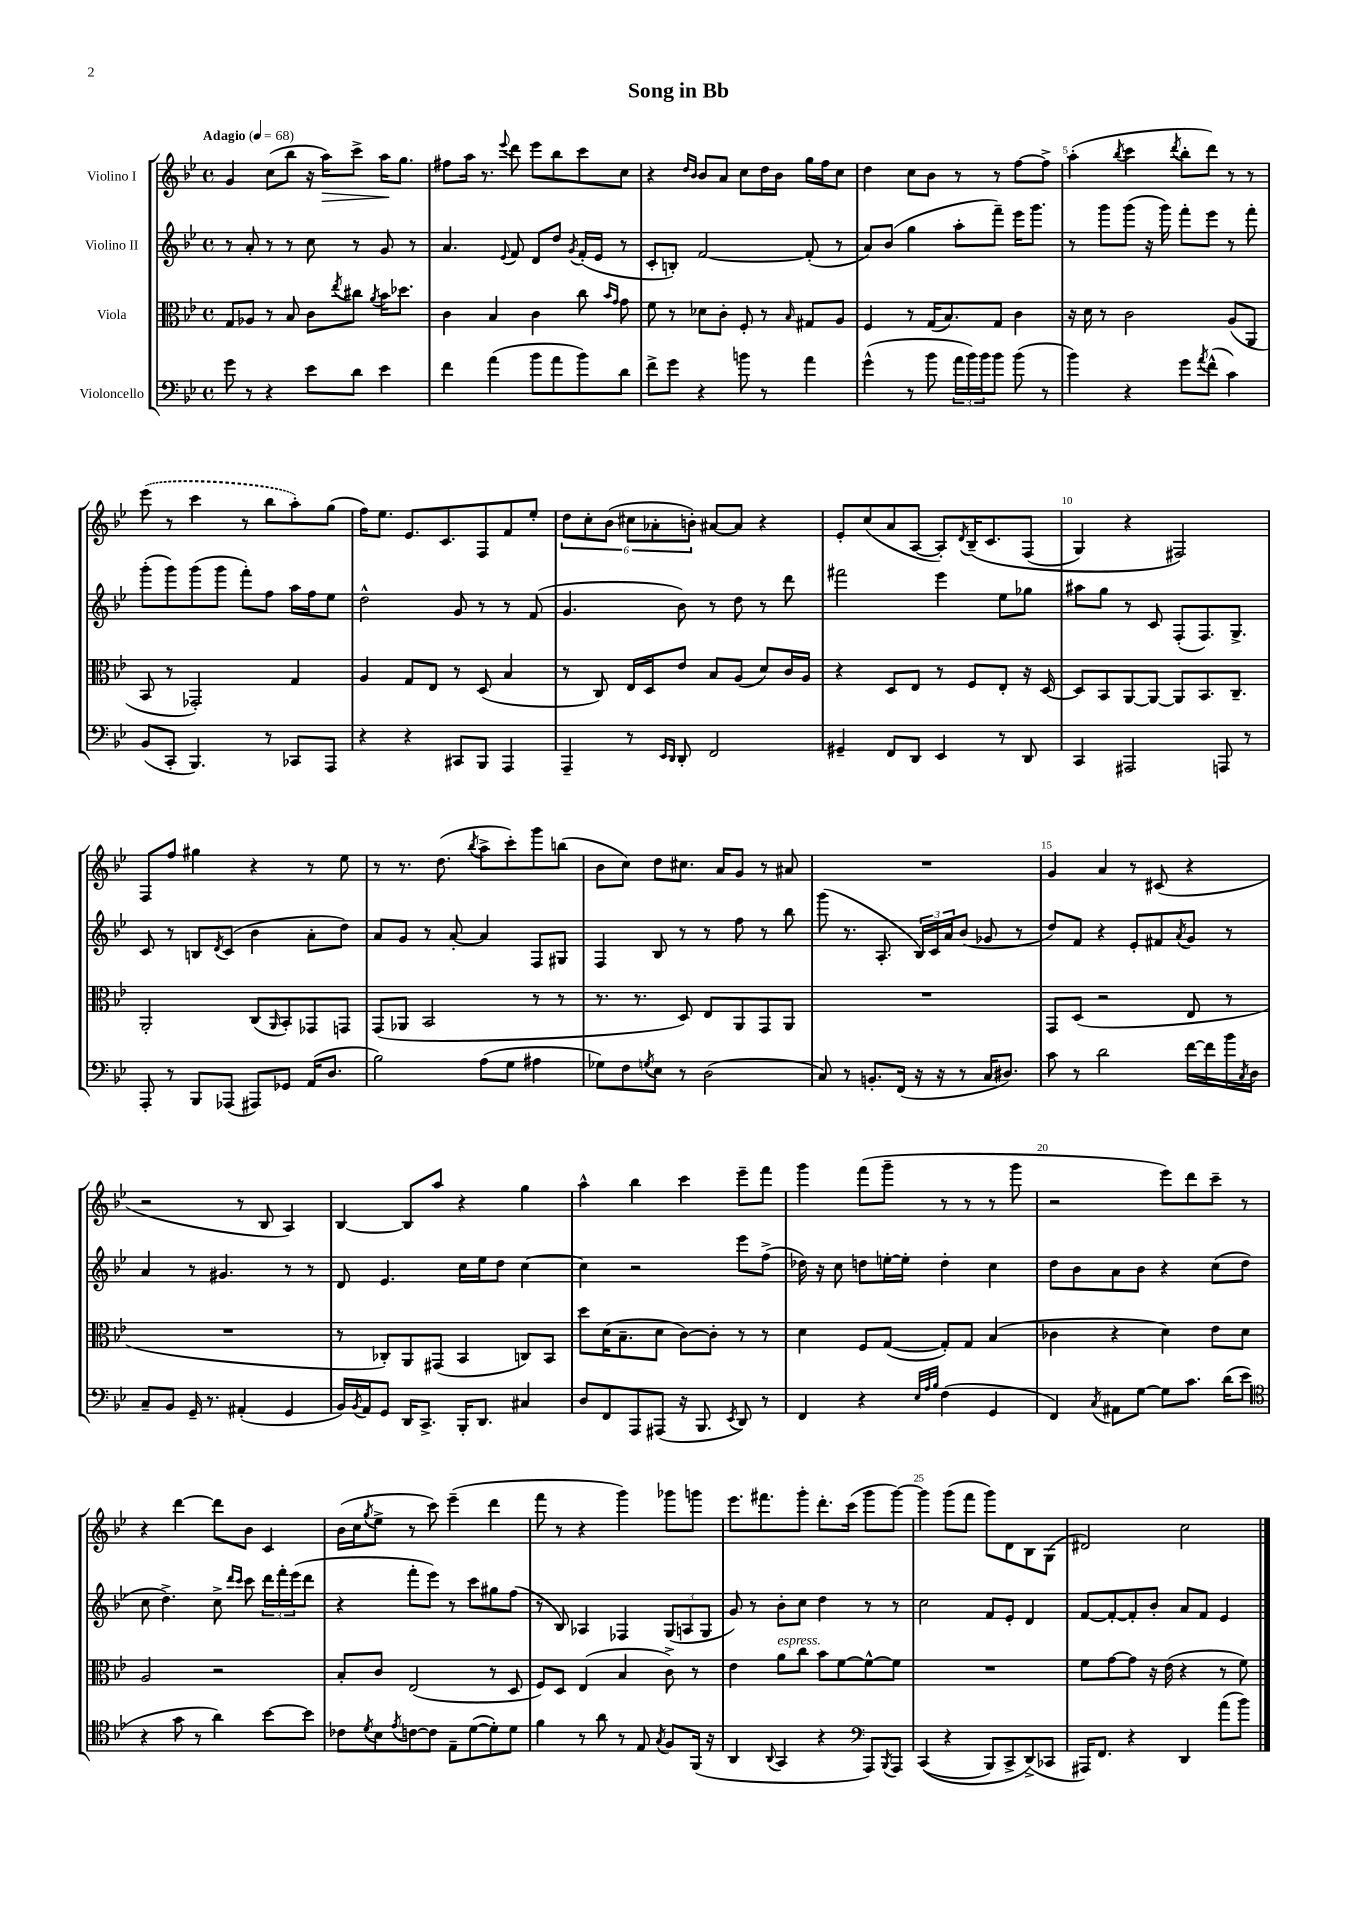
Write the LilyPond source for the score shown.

\header { title = "Song in Bb" }
<<
\new StaffGroup <<
\new Staff = "s0" \with { instrumentName = "Violino I" } {
    \clef treble \key bes \major \defaultTimeSignature \time 4/4 \tempo "Adagio" 4 = 68
    g'4 c''8( bes''8 r16 a''16\>) c'''8-> a''16\! g''8. |
    fis''8 a''16 r8. \appoggiatura { ees'''8 } d'''8 ees'''8 bes''8 c'''8 c''8 |
    r4 \grace { d''16 bes'16 } bes'8 a'8 c''8 d''16 bes'16 g''16 f''16 c''8 |
    d''4 c''8 bes'8 r8 r8 f''8~ f''8-> |
    a''4-.( \acciaccatura { bes''8 } c'''4 \acciaccatura { d'''8 } bes''8-. d'''8) r8 r8 |
    \once \slurDashed ees'''8( r8 c'''4 r8 bes''8 a''8-.) g''8( |
    f''16) ees''8. ees'8. c'8. f8 f'8 ees''8-. |
    \tuplet 6/4 { d''8 c''8-. bes'8( cis''8 aes'8-. b'8-.) } ais'8~ ais'8 r4 |
    ees'8-. c''8( a'8 a8~ a8-.) \acciaccatura { d'8 } bes16--\( c'8. f8( |
    g4) r4 fis2\) |
    f8 f''8 gis''4 r4 r8 ees''8 |
    r8 r8. d''8.( \acciaccatura { bes''8 } a''8-> c'''8-.) g'''8 b''8( |
    bes'8 c''8) d''8 cis''8. a'16 g'8 r8 ais'8 |
    R1 |
    g'4 a'4 r8 cis'8( r4 |
    r2 r8 bes8 a4) |
    bes4~ bes8 a''8 r4 g''4 |
    a''4-^ bes''4 c'''4 ees'''8-- f'''8 |
    g'''4 f'''8( g'''8-- r8 r8 r8 g'''8 |
    r2 ees'''8) d'''8 c'''8-- r8 |
    r4 d'''4~ d'''8 bes'8 c'4 |
    bes'16( c''16 \acciaccatura { g''8 } ees''8-> r8 c'''8) ees'''4--( d'''4 |
    f'''8 r8 r4 g'''4) ges'''8 g'''8 |
    ees'''8. fis'''8. g'''8-. d'''8.-. c'''16( g'''8 g'''8~) |
    g'''4 g'''8( f'''8 g'''8) d'8 bes8 g8( |
    dis'2) c''2 \bar "|." |
}
\new Staff = "s1" \with { instrumentName = "Violino II" } {
    \clef treble \key bes \major \defaultTimeSignature \time 4/4
    r8 a'8-. r8 r8 c''8 r8 g'8 r8 |
    a'4. \appoggiatura { ees'8 } f'8 d'8 d''8 \acciaccatura { g'8 } f'16-.( ees'16 r8 |
    c'8-. b8-.) f'2~ f'8-.( r8 |
    a'8) bes'8( g''4 a''8-. f'''8--) ees'''16 g'''8. |
    r8 g'''8 g'''8( r16 g'''16) f'''8-. ees'''8 r8 f'''8-. |
    g'''8-.( g'''8) g'''8( g'''8 f'''8-.) f''8 a''16 f''16 ees''8 |
    d''2-^ g'8 r8 r8 f'8( |
    g'4. bes'8) r8 d''8 r8 d'''8 |
    fis'''2 ees'''4 ees''8 ges''8 |
    ais''8 g''8 r8 c'8 f8-.( f8.) g8.-> |
    c'8 r8 b8 \acciaccatura { d'8 } c'8( bes'4 a'8-. d''8) |
    a'8 g'8 r8 a'8~-. a'4 f8 gis8 |
    f4 bes8 r8 r8 f''8 r8 bes''8 |
    g'''8( r8. a8.-. \tuplet 3/2 { bes16) c'16 a'16 } bes'8( ges'8 r8 |
    d''8) f'8 r4 ees'8-. fis'8 \acciaccatura { a'8 } g'8 r8 |
    a'4 r8 gis'4. r8 r8 |
    d'8 ees'4. c''16 ees''16 d''8 c''4~ |
    c''4 r2 ees'''8 f''8->( |
    des''16) r16 c''8 d''8 e''16~-. e''16-. d''4-. c''4 |
    d''8 bes'8 a'8 bes'8 r4 c''8( d''8 |
    c''8 d''4.->) c''8-> \grace { d'''16 c'''16 } c'''8 \tuplet 3/2 { d'''16 f'''16-. ees'''16( } d'''8 |
    r4 f'''8-. ees'''8) r8 c'''8 gis''8 f''8( |
    r8 bes8) aes4 fes4 \tuplet 3/2 { g8( a8 g8 } |
    g'8) r8 bes'8-. c''8 d''4 r8 r8 |
    c''2 f'8 ees'8-. d'4 |
    f'8~ f'8~-. f'8-. bes'8-. a'8 f'8 ees'4 \bar "|." |
}
\new Staff = "s2" \with { instrumentName = "Viola" } {
    \clef alto \key bes \major \defaultTimeSignature \time 4/4
    g8 aes8 r8 bes8 c'8 \acciaccatura { ees''8 } cis''8 \acciaccatura { a'8 } bes'16 des''8. |
    c'4 bes4 c'4 c''8 \grace { bes'16 g'16 } g'8 |
    f'8 r8 des'8 c'8-. f8-. r8 \grace { bes16 } gis8 a8 |
    f4 r8 g16( bes8.) g8 c'4 |
    r16 d'16 r8 c'2 a8( a,8 |
    bes,8 r8 ges,2-.) g4 |
    a4 g8 ees8 r8 d8( bes4 |
    r8 c8) ees16 d16 ees'8 bes8 a8( d'8) c'16 a16 |
    r4 d8 ees8 r8 f8 ees8-. r16 d16~ |
    d8 bes,8 a,8~ a,8~ a,8 bes,8. c8.-- |
    a,2-. c8( \grace { a,16 } bes,8-.) ges,8 g,8 |
    g,8( aes,8 bes,2 r8 r8 |
    r8. r8. d8) ees8 a,8 g,8 a,8 |
    R1 |
    g,8 d8( r2 ees8 r8 |
    R1 |
    r8 ces8-.) a,8 gis,8( bes,4 c8) bes,8 |
    d''8 d'16( bes8.-- d'8 c'8~) c'8-. r8 r8 |
    d'4 f8 g8~( g8-.) g8 bes4( |
    ces'4 r4 d'4) ees'8 d'8 |
    a2 r2 |
    bes8-. c'8 ees2( r8 d8 |
    f8) d8 ees4( bes4 c'8->) r8 |
    ees'4 a'8^\markup { \italic "espress." } c''8 bes'8 f'8~ f'8~-^ f'8 |
    R1 |
    f'8 g'8~ g'8 r16 ees'16( r4 r8 f'8) \bar "|." |
}
\new Staff = "s3" \with { instrumentName = "Violoncello" } {
    \clef bass \key bes \major \defaultTimeSignature \time 4/4
    g'8 r8 r4 ees'8 d'8 ees'4 |
    f'4 a'4( bes'8 a'8 bes'8) d'8 |
    f'8-> g'8 r4 b'8 r8 a'4 |
    g'4-^( r8 bes'8 \tuplet 3/2 { a'16 bes'16) bes'16 } bes'8 bes'8( r8 |
    bes'4) r4 g'8 \acciaccatura { a'8 } f'8-^( c'4) |
    bes,8( c,8-. bes,,4.) r8 ces,8 a,,8 |
    r4 r4 cis,8 bes,,8 a,,4 |
    a,,4-- r8 \grace { ees,16 d,16 } d,8-. f,2 |
    gis,4-- f,8 d,8 ees,4 r8 d,8 |
    c,4 ais,,2 a,,8 r8 |
    a,,8-. r8 bes,,8 aes,,8( ais,,8) ges,8 a,16( d8. |
    bes2) a8( g8 ais4 |
    ges8) f8 \acciaccatura { g8 } ees8 r8 d2( |
    c8) r8 b,8.-. f,16( r16 r16 r8 c16 dis8.) |
    c'8 r8 d'2 f'16~ f'16 bes'16 \acciaccatura { c8 } d16 |
    c8-- bes,8 g,16-- r8. ais,4-.( g,4 |
    bes,16) \acciaccatura { bes,8 } a,16 g,8 d,16 c,8.-> bes,,16-. d,8. cis4 |
    d8 f,8 a,,8 ais,,8( r16 bes,,8. \acciaccatura { ees,8 } d,8) r8 |
    f,4 r4 \grace { ees32 a32 bes32 } f4( g,4 |
    f,4) \acciaccatura { c8 } ais,8 g8~ g8 c'8. d'16( ees'8 |
    \clef tenor r4 g'8 r8 a'4) bes'8~ bes'8 |
    ces'8 \acciaccatura { d'8 } bes8 \acciaccatura { ees'8 } c'8~ c'8 ees8-- d'8~( d'8-.) d'8 |
    f'4 r8 a'8 r8 ees8 \acciaccatura { g8 } f8 f,16( r16 |
    a,4 \appoggiatura { a,8 } g,4 r4 \clef bass a,,8) \acciaccatura { bes,,8 } a,,8 |
    c,4(\( r4 bes,,8) c,8-> d,8->(\) ces,8 |
    ais,,16) f,8. r4 d,4 a'8( bes'8) \bar "|." |
}
>>
>>
\layout { \context { \Score \override BarNumber.break-visibility = ##(#f #t #t) barNumberVisibility = #(every-nth-bar-number-visible 5) } }
